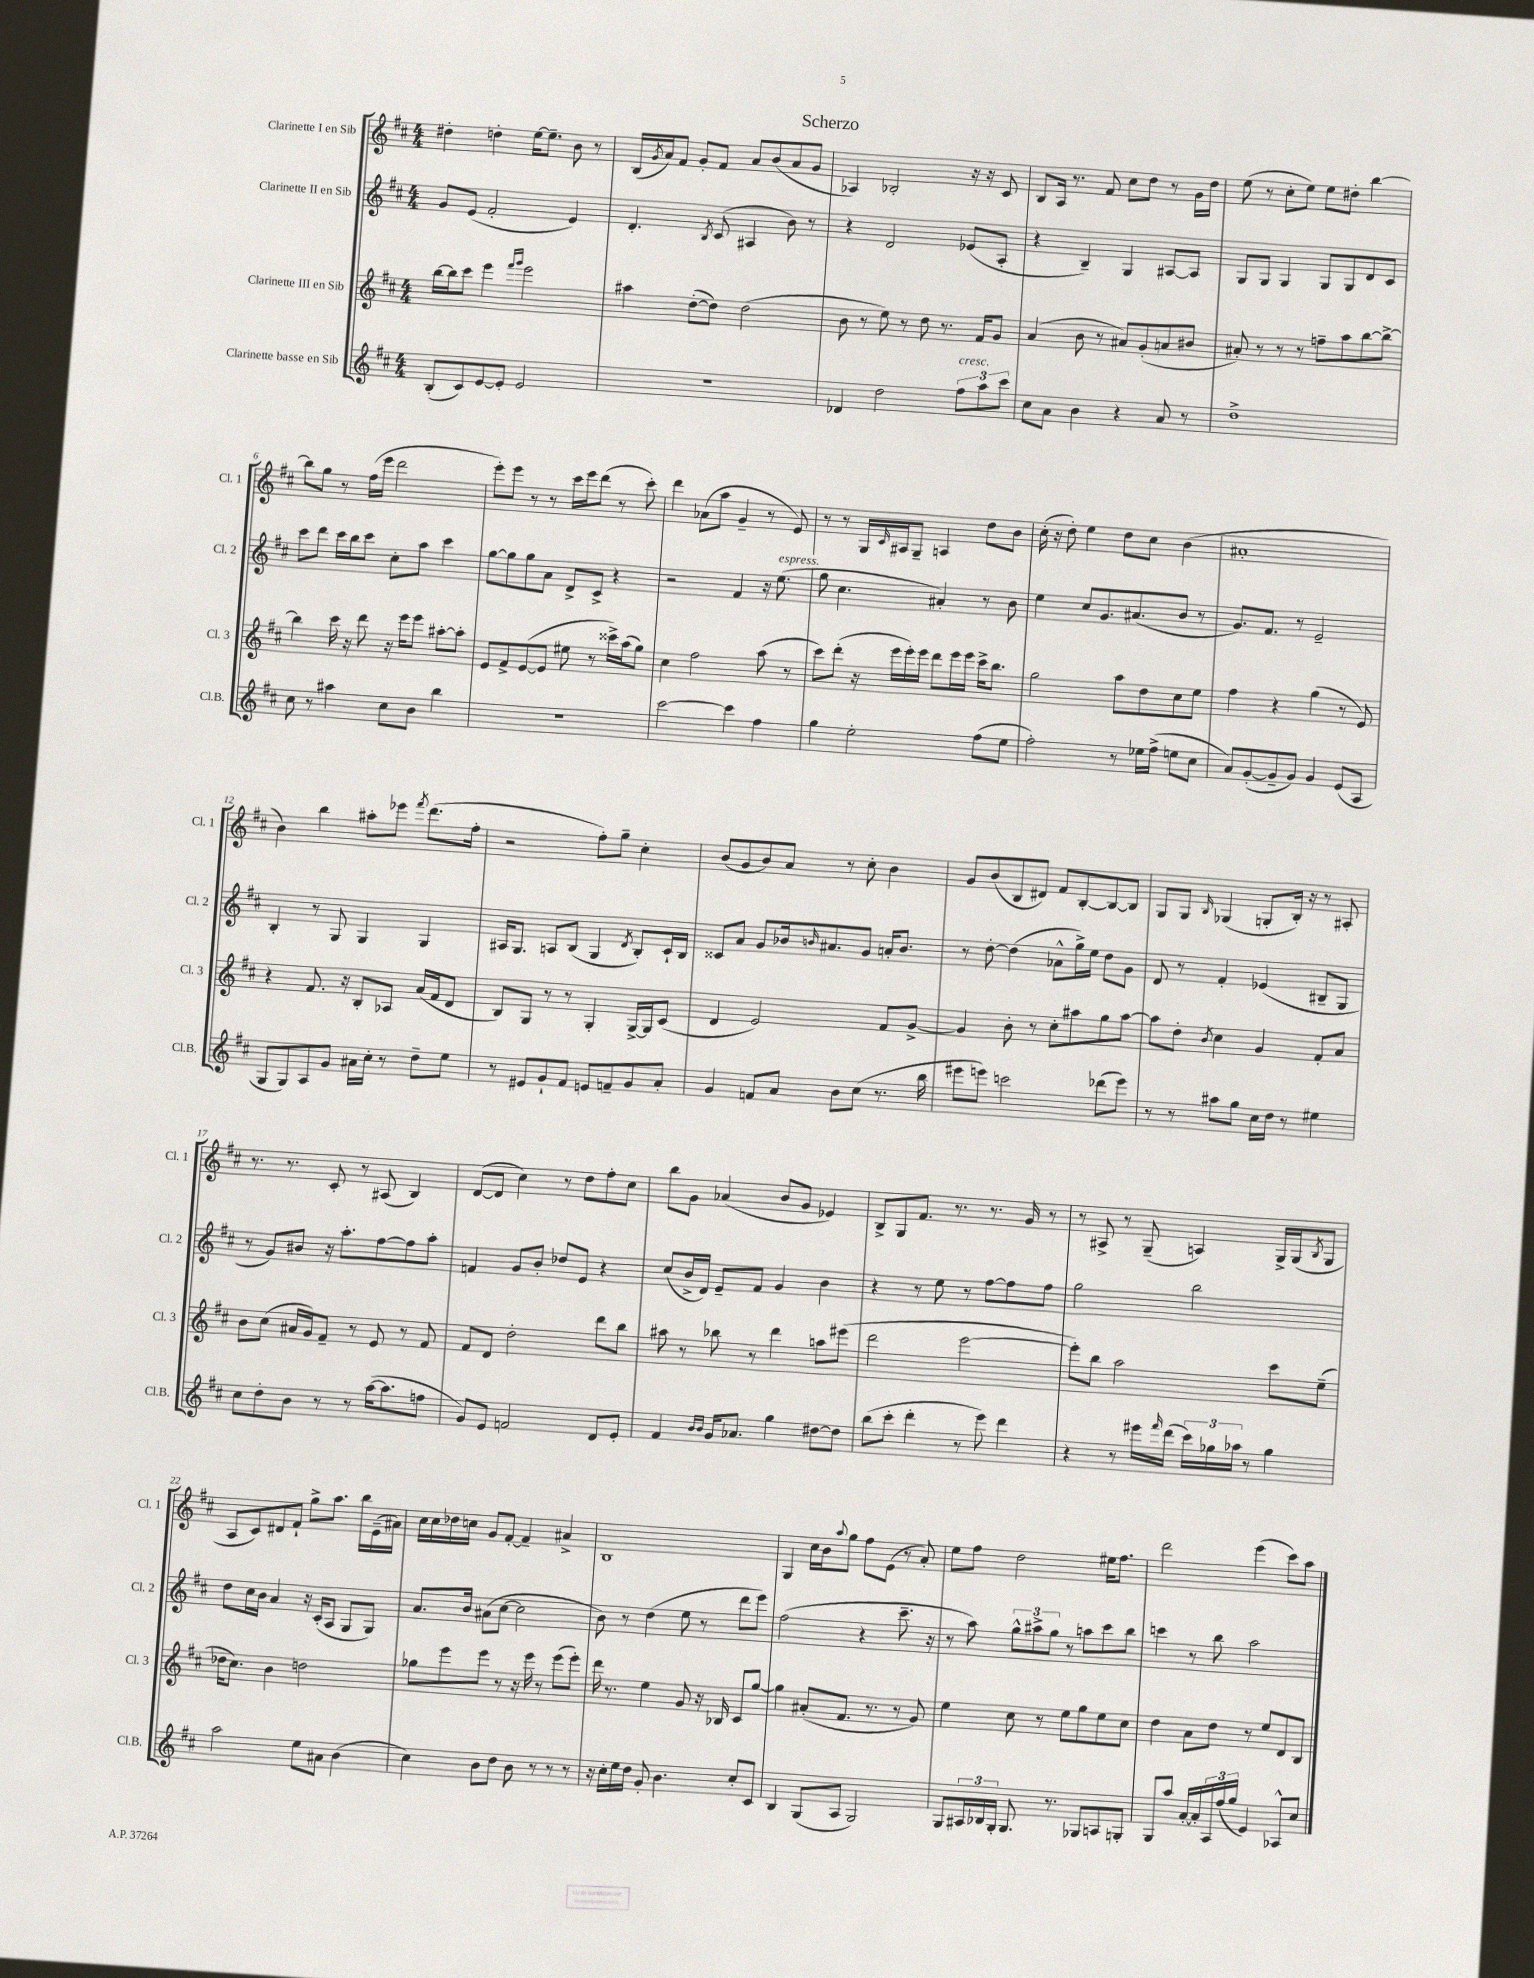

**kern	**kern	**kern	**kern
*staff4	*staff3	*staff2	*staff1
*clefG2	*clefG2	*clefG2	*clefG2
*k[f#c#]	*k[f#c#]	*k[f#c#]	*k[f#c#]
*M4/4	*M4/4	*M4/4	*M4/4
(8B'/L	[16bb\LL	8g/L	4dd#'\
.	16bb\]J	.	.
8c#/)	8ccc#\J	(8e/J	.
[8e/	4eee\	2f#'/	4dd'\
8e'/]J	.	.	.
.	16qqfff#/LL	.	.
.	16qqggg/JJ	.	.
2e/	2eee\	.	[16ee\LK
.	.	.	8.ee~\]J
.	.	4e/)	8b\
.	.	.	8r
=	=	=	=
1r	4aa#\	4.d'/	(16B/LL
.	.	.	8qg/
.	.	.	16a/J)
.	.	.	8f#/J
.	([8dd'\L	.	8g'/L
.	.	8qB/	.
.	8dd\]J)	(8c#/	8f#/J
.	(2dd\	4A#/	8a/L
.	.	.	(8b/
.	.	8b\)	8a/
.	.	8r	8g/J
=	=	=	=
4d-/	8b\	4r	4A-/)
.	8r	.	.
2dd\	8ee\)	2d/	2B-'/
.	8r	.	.
.	8dd\	.	.
.	8.r	.	.
12ff#\L	.	(8e-/L	16r
.	16f#/LK	.	16r
12aa\	.	.	.
.	8g/J	8A'/J	8c#/
12ccc#\J	.	.	.
=	=	=	=
8cc#\L	(4a/	4r	8B/L
8a\J	.	.	16A/Jk
.	.	.	8.r
4b\	8b\	4B~/)	.
.	8r	.	8f#/
4r	8a#/L)	4G/	8cc#\L
.	(8g'/	.	8dd\J
8a/	8a/	[8A#/L	8r
8r	8b#/J	8A#/]J	16g\LL
.	.	.	16dd\JJ
=	=	=	=
1dd^	8a#'/)	8G/L	(8ee\
.	8r	8G/J	8r
.	8r	4G/	8cc#'\L
.	8r	.	8ee\J)
.	8ff~\L	8G/L	8ee\L
.	8aa\	8G/	8dd#'\J
.	[8bb\	8d/	[4bb\
.	8bb^\_J	8c#/J	.
=	=	=	=
8cc#\	4bb\]	8ccc#\L	8bb\]L
8r	.	8ddd\J	8gg\J
4aa#\	16ccc#\	16ccc#\LL	8r
.	16r	16bb\J	.
.	8ddd\	8ccc#\J	(16ff#\LL
.	.	.	16eee\JJ
8cc#\L	16r	8cc#'\L	2ddd\
.	16eee\LK	.	.
8b\J	8eee\J	8aa\J	.
4bb\	[8aa#'\L	4ccc#\	.
.	8aa#'\]J	.	.
=	=	=	=
1r	8e/L	[8gg\L	8eee'\L)
.	8f#^/	8gg\]	8eee\J
.	([8e/	8gg\	8r
.	8e/]J	8a\J	8r
.	8ee#\	8d^/L	16ccc#\LL
.	.	.	16eee\J
.	8r	8c#^/J	(8ddd\J
.	16ccc##^\LL)	4r	8r
.	(16aa\J	.	.
.	8gg\J)	.	8ccc#'\)
=	=	=	=
[2ccc#\	4cc#\	2r	4ddd\
.	2ff#\	.	(8a-\L
.	.	.	8aa\J
4ccc#\]	.	4f#/	4g~/
4ff#\	(8aa\	16r	8r
.	.	(8.ee\	.
.	8r	.	8e/)
=	=	=	=
4gg\	8ccc#\L)	8gg\	8r
.	(8ddd'\J	4.cc#\	8r
2ee'\	16r	.	16G/LL
.	.	.	16qqc#/
.	16eee\LL	.	16A#/J
.	16eee'\)	.	8G~/J
.	16eee\JJ	.	.
.	8ddd\L	4a#'/)	4A/
.	16eee\L	.	.
.	16eee\JJ	.	.
(8ff#\L	16ccc#^\LK	8r	8dd\L
.	8.bb\J	.	.
8ee\J	.	8b\	8b\J
=	=	=	=
2ff#'\)	2gg\	4ee\	(16cc#'\
.	.	.	16r
.	.	.	8dd'\)
.	.	8cc#/L	4ee\
.	.	8.g/	.
8r	8aa\L	.	8dd\L
.	.	(8.a#/	.
16ee-\LL	8dd\	.	8cc#\J
(16ff#^\JJ	.	.	.
8ee\L	8cc#\	8b/J	(4b\
8cc#\J	8ee\J	8r	.
=	=	=	=
8a/L)	4ff#\	8.g/L)	1a#'
([8g'/	.	.	.
.	.	8.f#/J	.
8g~/]	4r	.	.
8g/J)	.	8r	.
4g/	(4gg\	2e~/	.
(8e/L	8r	.	.
8A/J	8e/)	.	.
=	=	=	=
8G/L	4r	4B'/	4b\)
8G/)	.	.	.
8A/	8.f#/	8r	4bb\
8g/J	.	8G/	.
.	16r	.	.
16a#\LL	8B'/L	4G/	8aa#'\L
16cc#'\JJ	.	.	.
8r	8A-/J	.	8eee-\J
.	.	.	8qfff#/
8dd~\L	(16a/LL	4G/	(8.ddd\L
.	16f#/J	.	.
8ee\J	8d/J	.	.
.	.	.	16ff#'\Jk
=	=	=	=
8r	8B/L)	16A#/LK	2r
.	.	8.G/J	.
8e#/L	8G/J	.	.
8g`/	8r	8A/L	.
8f#/J	8r	(8B/J	.
8e/L	4G'/	4G/	8ff#'\L)
8f~/	.	.	8gg~\J
.	.	8qd/	.
8g/	[16G^/LL	8B'/L)	4cc#'\
.	16G/]J	.	.
8a'/J	(8c#/J	16c#`/L	.
.	.	16B/JJ	.
=	=	=	=
4g/	4d/	8c##/L	(8b/L
.	.	8a/J	8g/
8f/L	2e/)	8g/L	8b/)
8a/J	.	16b-/k	8a/J
.	.	16qqb/	.
.	.	8.a#/	.
8b\L	.	.	8r
(8cc#\J	.	8g/J	8cc#'\
8.r	8f#/L	16a'/LK	4b\
.	.	8.b/J	.
.	[8g^/J	.	.
16bb\	.	.	.
=	=	=	=
8eee#\L	4g/]	8r	8g/L
8eee\J)	.	[8dd'\	(8b/
2ccc\	8b'\	(4dd\]	8B/
.	8r	.	8d#/J)
.	8cc#'\L	8a-^^\L	8f#/L
.	8aa#\	16gg^\L)	[8B'/
.	.	16ee\JJ	.
(8ddd-\L	8gg\	8dd\L	8B/_
8eee\J)	[8aa#\J	8g\J	8B/]J
=	=	=	=
8r	8aa#\]L	8d/	8G/L
8r	8dd'\J	8r	8G/J
.	8qb/	.	16qqB/
8aa#\L	4cc#\	4f#'/	(4G-/
8gg\J	.	.	.
16cc#\LL	4g/	(4e-/	8G'/L
16dd\JJ	.	.	.
8r	.	.	16B'/Jk)
.	.	.	16r
4ee#\	8f#'/L	8B#~/L	8r
.	8a/J	8G/J	8A#'/
=	=	=	=
8cc#\L	8b\L	8r	8.r
8dd'\	(8cc#\J	8g/L)	.
.	.	.	8.r
8b\J	16a#/LL	8b#/J	.
.	16g/J)	.	.
8r	8f#~/J	16r	8c#'/
.	.	8.aa'\L	.
8r	8r	.	8r
([16aa\LK	8e/	[8ff#\	(8A#/
8.aa\]	.	.	.
.	8r	8ff#\]	4B/)
8ff\J	8f#/	8aa'\J	.
=	=	=	=
8g/L)	8f#/L	4f/	([8d/L
8e/J	8d/J	.	8d/]J
2f/	2dd'\	8g/L	4cc#\)
.	.	8b'/J	.
.	.	8dd-/L	8r
.	.	8e/J	8dd\L
8d/L	8ddd\L	4r	8ff#'\
8e'/J	8bb\J	.	8cc#\J
=	=	=	=
4f#/	8aa#\	(8cc#/L	8bb\L
.	8r	16b^/L	8g\J
.	.	16d/JJ)	.
16qqb/LL	.	.	.
16qqb/JJ	.	.	.
16g/LK	8bb-\	8e~/L	(4a-/
8.a-/J	.	.	.
.	8r	8f#/J	.
4gg\	4ddd\	4g/	8b/L
.	.	.	8g/J
[8dd#\L	8aa\L	4b\	4e-/)
8dd#\]J	(8eee#\J	.	.
=	=	=	=
(8bb\L	2ddd\	4r	8B^/L
8ccc#'\J	.	.	8G/
4ddd'\	.	8r	8.f#/J
.	.	8ee\	.
.	.	.	8.r
8r	[2eee\	8r	.
8eee\)	.	[8ff#\L	8.r
4ddd\	.	8ff#\]	.
.	.	.	16g/
.	.	8ff#\J	8r
=	=	=	=
4r	8eee'\]L)	2gg\	8r
.	8bb\J	.	8A#^/
8r	2aa\	.	8r
16eee#\LL	.	.	(8G~/
16qqfff#/	.	.	.
(16ddd\JJ	.	.	.
24ccc#\LL)	.	2bb\	4A/)
24gg-\	.	.	.
24aa-\JJ	.	.	.
8r	.	.	.
4gg-\	8ccc#\L	.	16G^/LL
.	.	.	(16G/J
.	.	.	8qB/
.	(8ee~\J	.	8G/J
=	=	=	=
2aa\	16dd-\LK	8dd\L	8A/L
.	8.cc#\J)	.	.
.	.	16cc#\L	8c#/)
.	.	16b\JJ	.
.	4b\	4a/	8d#/
.	.	.	8f#`/J
8ee\L	2dd\	16r	8gg^\L
.	.	(16c#'/LK	.
8a#\J	.	8A/J	8.aa\J
(4b\	.	8G/L	.
.	.	.	16bb\LL
.	.	8G/J)	(16e~\
.	.	.	16a#\JJ)
=	=	=	=
4cc#\)	8gg-\L	8.a/L	16cc#\LL
.	.	.	16cc#\
.	8eee\	.	16dd-\
.	.	16b/Jk	16cc\JJ
8b\L	8eee\J	(8a#\L	8g/L
8dd\J	8r	[8cc#\J	[8f#'/J
8b\	16r	2cc#\]	4f#~/]
.	16eee\	.	.
8r	8r	.	.
8r	(8eee\L	.	4a#^/
8r	8eee'\J)	.	.
=	=	=	=
16r	16ddd\	8b\)	1B
16cc#'\LL	8.r	.	.
16ee\	.	8r	.
16dd\JJ	.	.	.
8g'/	4ee\	(4dd\	.
4.b\	.	.	.
.	8g/	8ee\	.
.	16r	8r	.
.	16B-/	.	.
8cc#'/L	8c#/L	8ddd\L	.
8c#/J	[8gg/J	8eee\J)	.
=	=	=	=
4B/	4gg\]	(2ff#\	4G/
(8G/L	(8a#'/L	.	16cc#\LL
.	.	.	16b\J
.	.	.	8qqaa/
8A/J	8.f#/J	.	8gg\J
2G/)	.	4r	8ff#\L
.	8.r	.	.
.	.	.	(8e\J
.	8r	8.ccc#~\	8r
.	8g/)	.	8a'/)
.	.	16r	.
=	=	=	=
8G/L	4ee\	8r	8ee\L
24A#/L	.	8aa\)	8ff#\J
24B-/	.	.	.
24G'/JJ	.	.	.
8.G/	8cc#\	12gg^^\L	2dd\
.	.	12aa#^\	.
.	8r	.	.
.	.	12gg\J	.
8.r	.	.	.
.	8ee\L	8r	.
8G-/L	8gg\	8aa\L	.
8A/	8ee\	8ccc#\	16ee#\LK
.	.	.	8.ff#\J
8G'/J	8cc#\J	8bb\J	.
=	=	=	=
8G/L	4dd\	4ccc\	2ddd\
8aa/J	.	.	.
[16a'/LL	8a\L	8r	.
16a'/]	.	.	.
24A/	8dd\J	8bb\	.
(24ff#/	.	.	.
24gg/JJ	.	.	.
4e/)	8r	2aa\	(4eee\
.	8ee/L	.	.
8A-^^/L	8d/	.	8ccc#\L)
8cc#/J	8B/J	.	8aa\J
==	==	==	==
*-	*-	*-	*-
